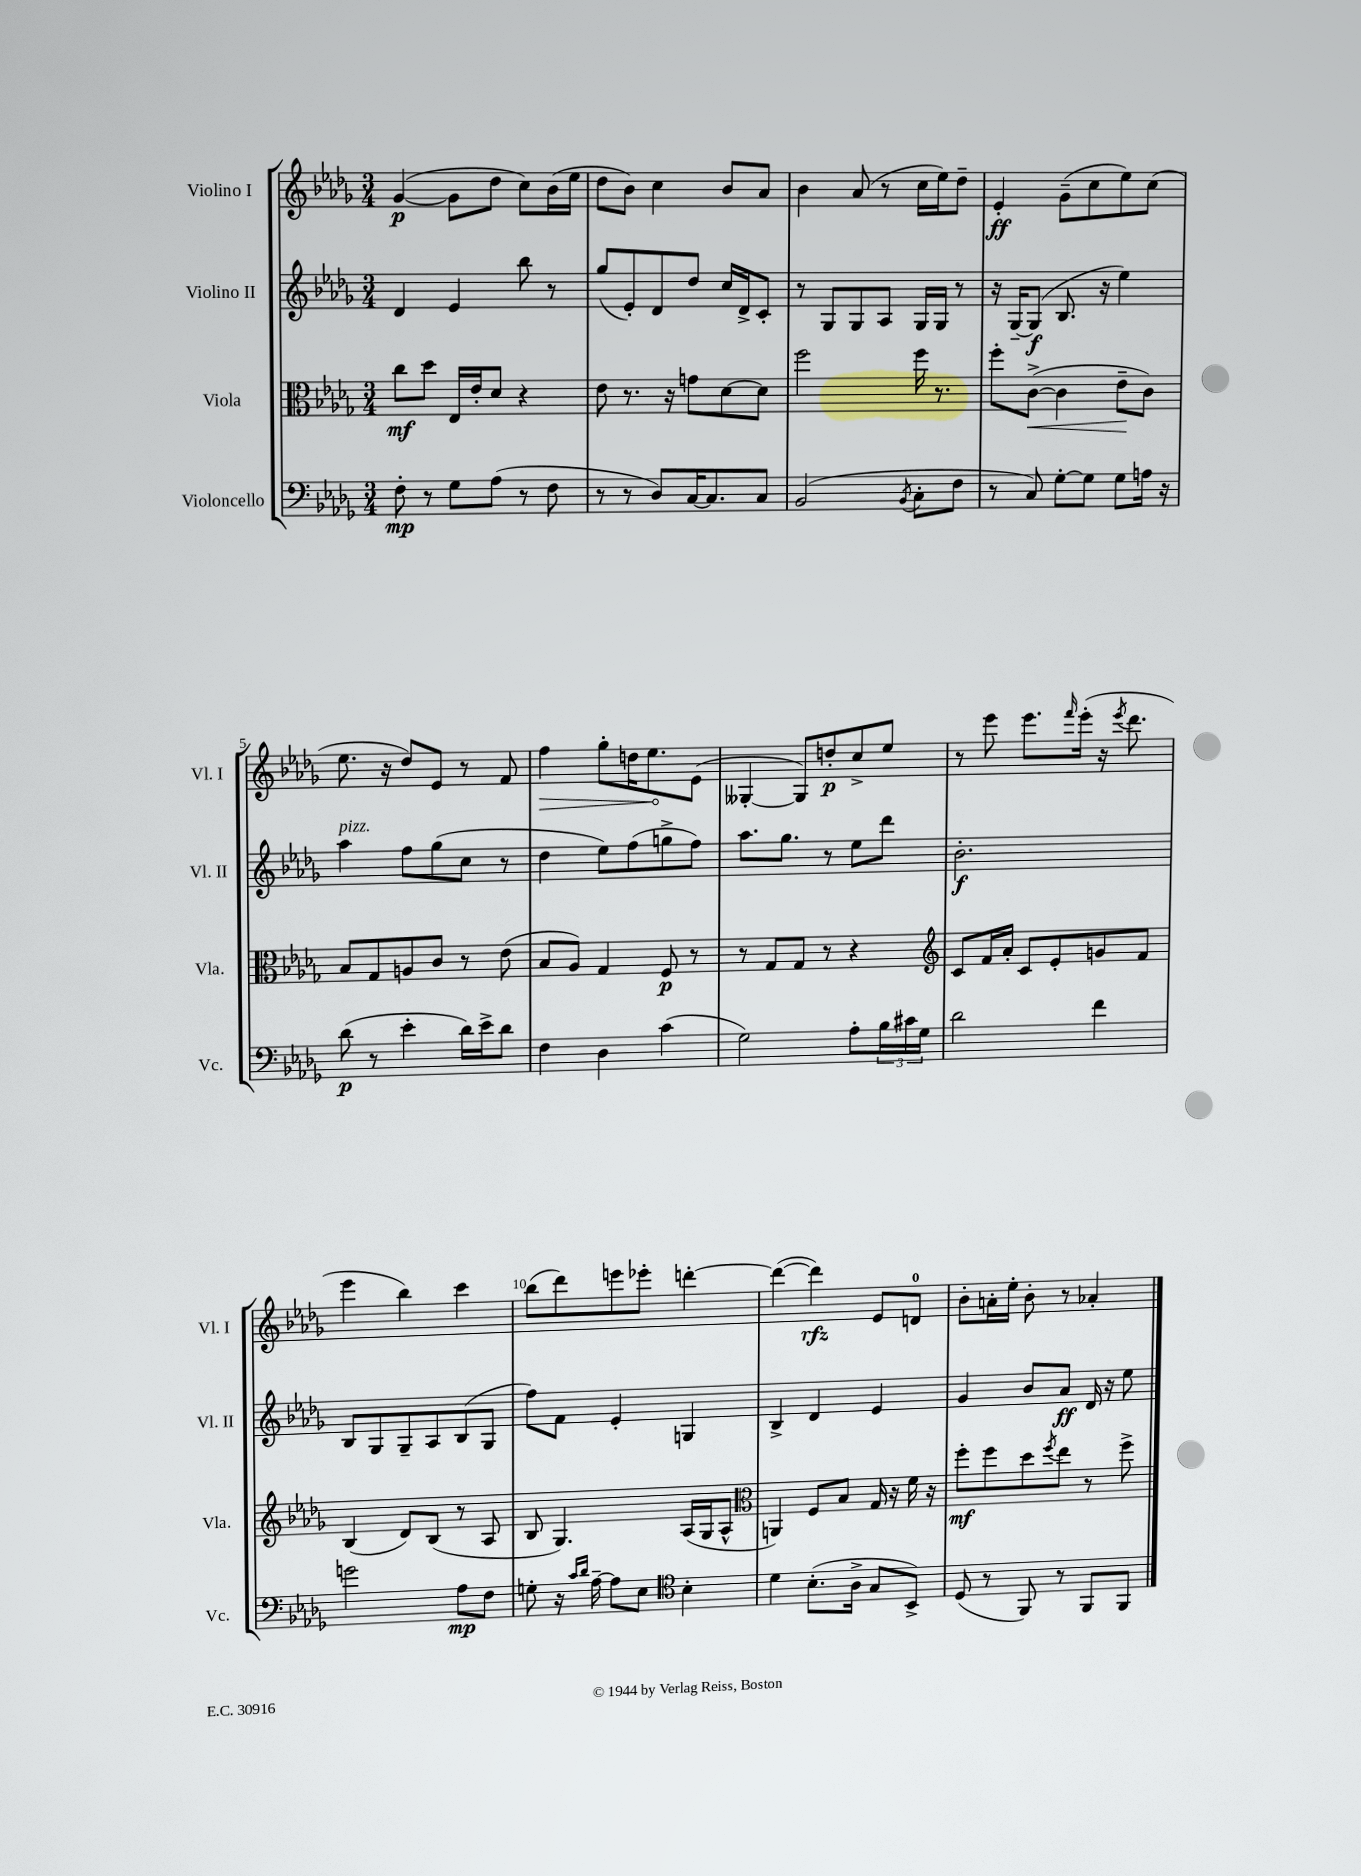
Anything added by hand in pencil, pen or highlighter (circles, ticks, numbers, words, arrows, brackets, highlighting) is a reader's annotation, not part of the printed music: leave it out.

**kern	**kern	**kern	**kern
*staff4	*staff3	*staff2	*staff1
*clefF4	*clefC3	*clefG2	*clefG2
*k[b-e-a-d-g-]	*k[b-e-a-d-g-]	*k[b-e-a-d-g-]	*k[b-e-a-d-g-]
*M3/4	*M3/4	*M3/4	*M3/4
8F'	8cc	4d-	([4g-
8r	8dd-	.	.
8G-	16E-	4e-	8g-]
.	16e-'	.	.
(8A-	8d-	.	8dd-
8r	4r	8bb-	8cc)
8F	.	8r	(16b-
.	.	.	16ee-
=	=	=	=
8r	8e-	(8gg-	8dd-
8r	8.r	8e-')	8b-)
8D-)	.	8d-	4cc
.	16r	.	.
[16C	8g	8dd-	.
8.C]	.	.	.
.	[8d-	16cc	8b-
.	.	16d-^	.
8C	8d-]	8c'	8a-
=	=	=	=
(2BB-	2ff	8r	4b-
.	.	8G-	.
.	.	8G-	(8a-
.	.	8A-	8r
8qBB-	.	.	.
8C'	16ff	16G-	16cc
.	8.r	16G-	16ee-)
8F	.	8r	8dd-~
=	=	=	=
8r	8ff'	16r	4e-'
.	.	[16G-~	.
8C)	([8c^	(8G-]	.
[8G-'	4c]	8.B-	(8g-~
8G-]	.	.	8cc
.	.	16r	.
8G-	8e-~	4ee-)	8ee-)
16A	8c)	.	(8cc
16r	.	.	.
=	=	=	=
(8d-	8B-	4aa-	8.ee-
8r	8G-	.	.
.	.	.	16r
4e-'	8A	8ff	8dd-)
.	8c	(8gg-	8e-
16d-)	8r	8cc	8r
16e-^	.	.	.
8d-	(8e-	8r	8f
=	=	=	=
4F	8B-	4dd-	4ff
.	8A-)	.	.
4D-	4G-	8ee-)	8gg-'
.	.	(8ff	16dd
.	.	.	8.ee-
(4c	8F	8gg^	.
.	8r	8ff)	(8e-
=	=	=	=
2G-)	8r	8.aa-	[4G--'
.	8G-	.	.
.	.	8.gg-	.
.	8G-	.	8G--])
.	8r	8r	8dd'
8A-'	4r	8ee-	8cc^
24B-	.	8ddd-	8ee-
24c#	.	.	.
24G-	.	.	.
=	=	=	=
*	*clefG2	*	*
2d-	8c	2.b-'	8r
.	16f	.	8eee-
.	16a-'	.	.
.	8c	.	8.eee-
.	8e-'	.	.
.	.	.	16qqfff
.	.	.	(16eee-'
4f	8g	.	16r
.	.	.	8qeee-
.	.	.	8.ddd-
.	8f	.	.
=	=	=	=
2g	(4B-	8B-	4eee-
.	.	8G-	.
.	8d-)	8G-~	4bb-)
.	(8B-	8A-	.
8A-	8r	(8B-	4ccc
8F	8A-	8G-	.
=	=	=	=
8G'	8B-	8ff)	(8bb-
16r	4.G-)	8f	8ddd-)
16qqc	.	.	.
16qqd-	.	.	.
[16A-~	.	.	.
8A-]	.	4e-'	8eee
8E-	.	.	8eee-'
*clefC4	*	*	*
4B-'	(16A-	4G	[4ddd'
.	16G-	.	.
.	8A-^^	.	.
=	=	=	=
*	*clefC3	*	*
4d-	4AA)	4B-^	(4ddd_
(8.B-'	8F	4d-	4ddd])
.	8B-	.	.
16A-^	.	.	.
8G-	16G-	4e-	8e-
.	16r	.	.
8BB-^)	16f	.	8d
.	16r	.	.
=	=	=	=
(8D-	8ff'	4g-	8b-'
8r	8ff	.	16a'
.	.	.	16ee-'
8FF)	8dd-	8b-	8b-'
.	8qff	.	.
8r	8ee-	8a-	8r
8FF	8r	16d-	4a-'
.	.	16r	.
8FF	8ff^	8ee-	.
==	==	==	==
*-	*-	*-	*-
